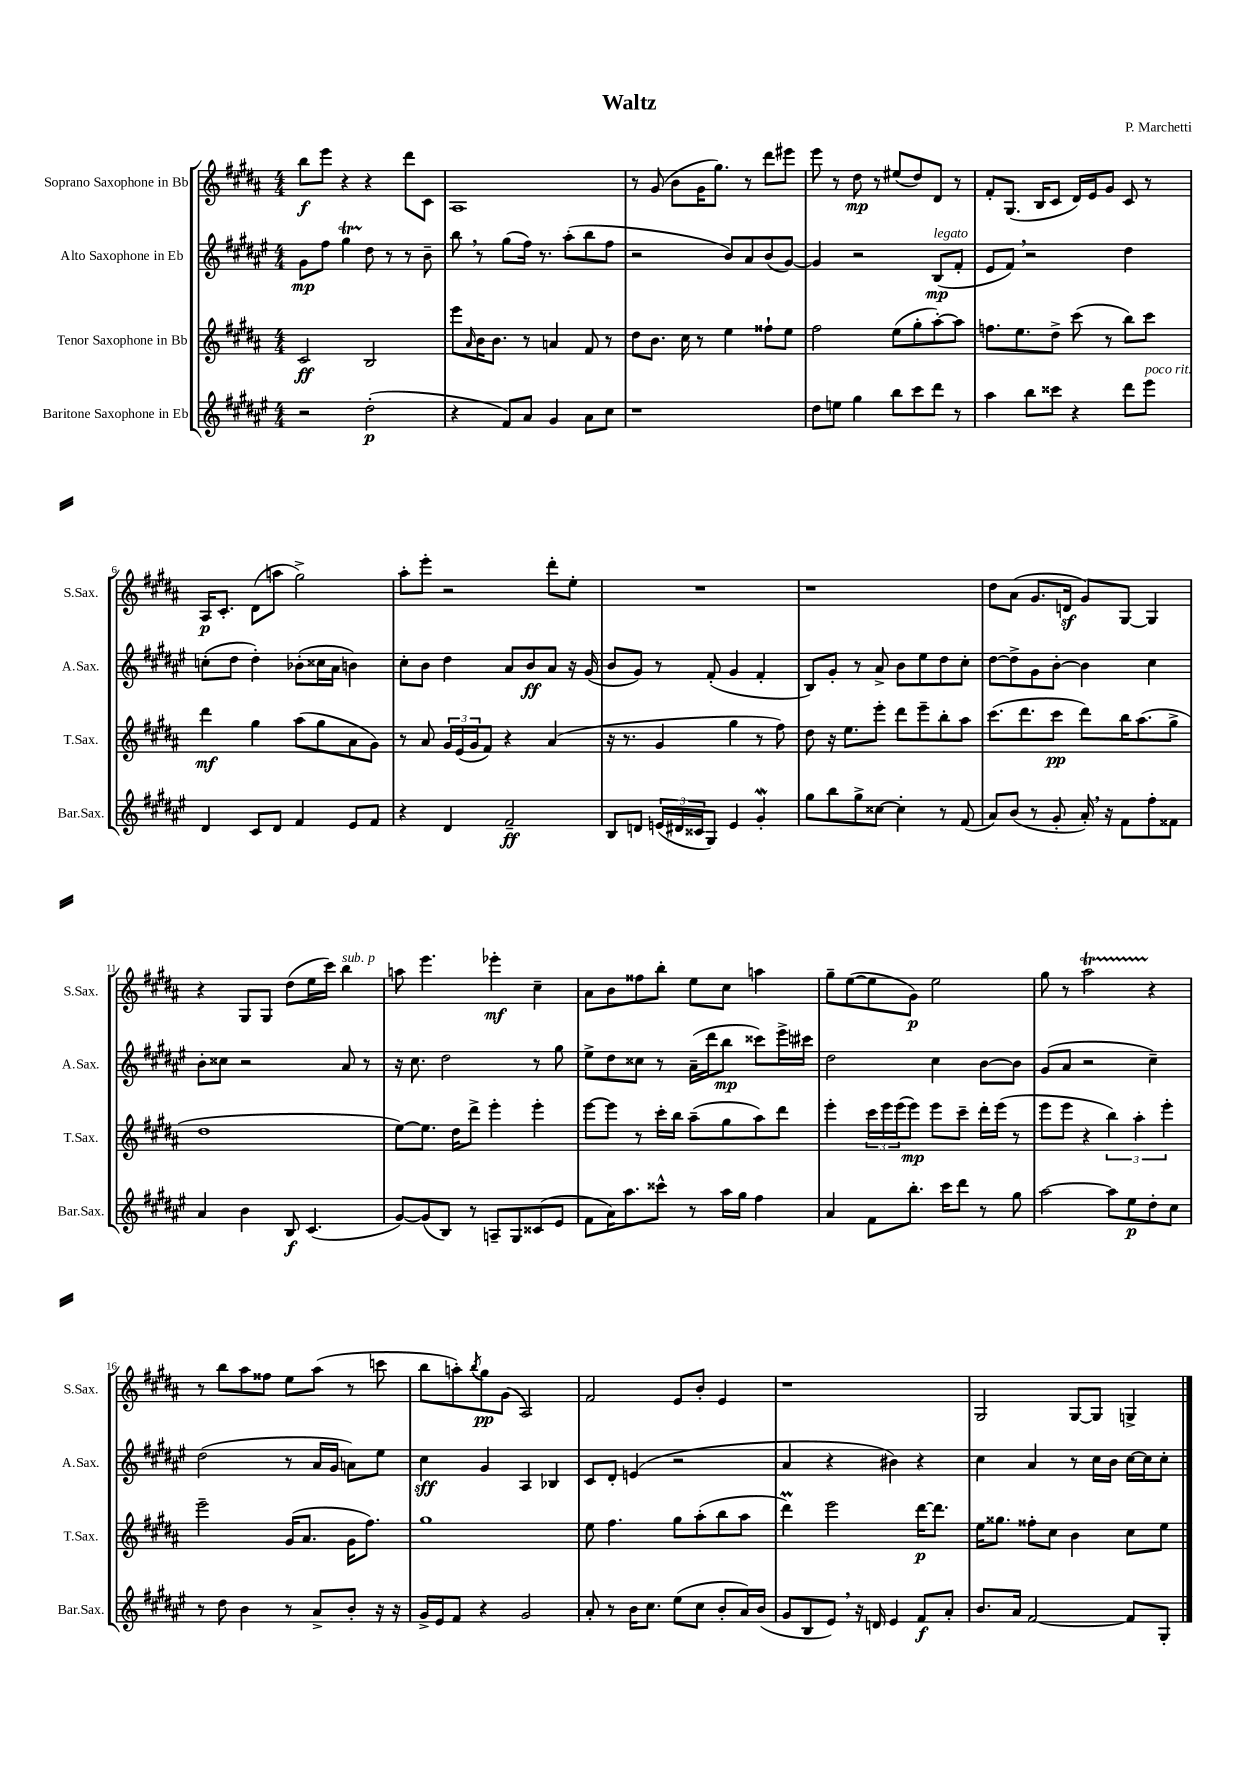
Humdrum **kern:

**kern	**kern	**kern	**kern
*staff4	*staff3	*staff2	*staff1
*clefG2	*clefG2	*clefG2	*clefG2
*k[f#c#g#d#a#e#]	*k[f#c#g#d#a#]	*k[f#c#g#d#a#e#]	*k[f#c#g#d#a#]
*M4/4	*M4/4	*M4/4	*M4/4
2r	2c#/	8g#\L	8bb\L
.	.	8ff#\J	8eee\J
.	.	4gg#\	4r
(2dd#'\	2B/	8dd#\	4r
.	.	8r	.
.	.	8r	8ddd#\L
.	.	8b~\	8c#\J
=	=	=	=
4r	8eee\L	8bb\	1A#
.	16qqa#/	.	.
.	16b\K	8r	.
.	8.b\J	.	.
8f#/L)	.	(8gg#\L	.
8a#/J	8r	16ff#\Jk)	.
.	.	8.r	.
4g#/	4a/	.	.
.	.	(8aa#'\L	.
8a#\L	8f#/	8bb\	.
8cc#\J	8r	8ff#\J	.
=	=	=	=
1r	8dd#\L	2r	8r
.	8.b\J	.	(8g#/
.	.	.	8b\L
.	16cc#\	.	.
.	8r	.	16g#\K
.	.	.	8.gg#\J)
.	4ee\	8b/L)	.
.	.	8a#/	8r
.	8ff##`\L	(8b/	8ddd#\L
.	8ee\J	[8g#/J)	8eee#\J
=	=	=	=
8dd#\L	2ff#\	4g#/]	8eee\
8ee\J	.	.	8r
4gg#\	.	2r	8dd#\
.	.	.	8r
8bb\L	(8ee\L	.	(8ee#/L
8ccc#\	8gg#'\	.	8dd#/)
8ddd#\J	[8aa#'\)	(8B/L	8d#/J
8r	8aa#\]J	8f#'/J	8r
=	=	=	=
4aa#\	8.ff\L	8e#/L	8f#'/L
.	.	8f#/J)	(8.G#/J
.	8.ee\	.	.
8bb\L	.	2r	.
.	.	.	16B/LK
8ccc##\J	8dd#^\J	.	8c#/J
4r	(8ccc#\	.	16d#/LL)
.	.	.	16e/J
.	8r	.	8g#/J
8ddd#\L	8bb\L)	4dd#\	8c#/
8eee#\J	8ccc#\J	.	8r
=	=	=	=
4d#/	4ddd#\	(8cc'\L	16A#/LK
.	.	.	8.c#'/J
.	.	8dd#\J	.
8c#/L	4gg#\	4dd#'\)	(8d#\L
8d#/J	.	.	8aa\J
4f#/	(8aa#\L	(8b-'\L	2gg#^\)
.	8gg#\	16cc##\L	.
.	.	16a#\JJ	.
8e#/L	8a#\	4b\)	.
8f#/J	8g#\J)	.	.
=	=	=	=
4r	8r	8cc#'\L	8aa#'\L
.	8a#/	8b\J	8eee'\J
4d#/	24g#/LL	4dd#\	2r
.	(24e/	.	.
.	24g#/J	.	.
.	8f#/J)	.	.
2f#~/	4r	8a#/L	.
.	.	8b/	.
.	(4a#/	8a#/J	8ddd#'\L
.	.	16r	8ee'\J
.	.	(16g#/	.
=	=	=	=
8B/L	16r	8b/L	1r
.	8.r	.	.
8d/J	.	8g#/J)	.
(24e/LL	4g#/	8r	.
24d#/	.	.	.
24c##/J	.	.	.
8G#/J)	.	(8f#'/	.
4e/	4gg#\	4g#/	.
4g#'/	8r	4f#'/	.
.	8ff#\)	.	.
=	=	=	=
8gg#\L	8dd#\	8B/L)	1r
8bb\	16r	8g#'/J	.
.	8.ee\L	.	.
8gg#^\	.	8r	.
[8cc##\J	8eee'\J	8a#^/	.
4cc##'\]	8ddd#\L	8b\L	.
.	8eee~\	8ee#\	.
8r	8bb'\	8dd#\	.
(8f#/	8aa#\J	8cc#'\J	.
=	=	=	=
8a#/L)	(8.ccc#\L	[8dd#\L	8dd#\L
(8b/J	.	8dd#^\]	(8a#\J
.	8.ddd#\	.	.
8r	.	8g#\	8.g#/L
8g#'/	8ccc#\J	[8b'\J	.
.	.	.	16d/Jk
16a#'/)	8ddd#\L)	4b\]	8g#/L)
16r	.	.	.
8f#\L	16bb\K	.	[8G#/J
.	(8.aa#\	.	.
8ff#'\	.	4cc#\	4G#/]
8f##\J	8gg#^\J	.	.
=	=	=	=
4a#/	1dd#	8b'\L	4r
.	.	8cc##\J	.
4b\	.	2r	8G#/L
.	.	.	8G#/J
8B/	.	.	(8dd#\L
(4.c#/	.	.	16ee\L
.	.	.	16ccc#\JJ)
.	.	8a#/	4bb\
.	.	8r	.
=	=	=	=
[8g#/L)	[8ee\L)	16r	8aa\
.	.	8.cc#\	.
(8g#/]	8.ee\]J	.	4.eee\
8B/J)	.	2dd#\	.
.	16dd#\LK	.	.
8r	8ddd#^\J	.	.
8A~/L	4eee'\	.	4eee-'\
8G#/	.	.	.
(8c##/	4eee'\	8r	4cc#~\
8e#/J	.	8gg#\	.
=	=	=	=
8f#\L	[8eee\L	8ee#^\L	8a#\L
16a#\K)	8eee\]J	8dd#\	8b\
8.aa#\	.	.	.
.	8r	8cc##\J	8ff##\
8ccc##^^\J	16ccc#'\LL	8r	8bb'\J
.	16bb\JJ	.	.
8r	(8aa#~\L	(16a#~\LL	8ee\L
.	.	16ddd#\J	.
16aa#\LL	8gg#\	8bb\J	8cc#\J
16gg#\JJ	.	.	.
4ff#\	8aa#\)	8ccc##\L)	4aa\
.	8ddd#\J	16eee#^\L	.
.	.	16ccc#\JJ	.
=	=	=	=
4a#/	4eee'\	2dd#\	8gg#~\L
.	.	.	([8ee\
8f#\L	24ccc#\LL	.	8ee\]
.	24eee\	.	.
.	(24eee\J	.	.
8.bb'\J	8eee\J)	.	8g#\J)
.	8eee\L	4cc#\	2ee\
16ccc#\LK	.	.	.
8ddd#\J	8ccc#~\J	.	.
8r	16ddd#'\LL	[8b\L	.
.	(16eee\JJ	.	.
8gg#\	8r	8b\]J	.
=	=	=	=
[2aa#\	8eee\L	(8g#/L	8gg#\
.	8eee\J	8a#/J	8r
.	4r	2r	2aa#\
8aa#\]L	6bb\)	.	.
8ee#\	.	.	.
.	6aa#'\	.	.
8dd#'\	.	4cc#~\)	4r
.	6eee'\	.	.
8cc#\J	.	.	.
=	=	=	=
8r	2eee~\	(2dd#\	8r
8dd#\	.	.	8bb\L
4b\	.	.	8aa#\
.	.	.	8ff##\J
8r	(16g#/LK	8r	8ee\L
.	8.a#/J	.	.
8a#^/L	.	16a#/LL	(8aa#\J
.	.	16g#/JJ	.
8b'/J	16g#\LK	8a\L)	8r
.	8.ff#\J)	.	.
16r	.	8ee#\J	8ccc\
16r	.	.	.
=	=	=	=
16g#^/LL	1gg#	4cc#\	8bb\L
16e#/J	.	.	.
8f#/J	.	.	8aa'\)
.	.	.	8qbb/
4r	.	4g#/	8gg#\
.	.	.	(8g#\J
2g#/	.	4A#/	2A#/)
.	.	4B-/	.
=	=	=	=
8a#'/	8ee\	8c#/L	2f#/
8r	4.ff#\	8d#'/J	.
16b\LK	.	(4e/	.
8.cc#\J	.	.	.
(8ee#\L	8gg#\L	2r	8e/L
8cc#\J	(8aa#'\	.	8b'/J
8b'/L	8bb\	.	4e/
16a#/L)	8aa#\J	.	.
(16b/JJ	.	.	.
=	=	=	=
8g#/L	4ddd#\)	4a#/	1r
8B/	.	.	.
8e#/J)	2eee\	4r	.
16r	.	.	.
16d/	.	.	.
4e#/	.	4b#\)	.
8f#/L	[16ddd#\LK	4r	.
.	8.ddd#\]J	.	.
8a#'/J	.	.	.
=	=	=	=
8.b/L	16ee\LK	4cc#\	2G#/
.	8.gg##\J	.	.
16a#/Jk	.	.	.
[2f#/	8ff##'\L	4a#/	.
.	8cc#\J	.	.
.	4b\	8r	[8G#/L
.	.	16cc#\LL	8G#/]J
.	.	16b\JJ	.
8f#/]L	8cc#\L	[16cc#\LL	4G^/
.	.	16cc#\]J	.
8G#'/J	8ee\J	8cc#'\J	.
==	==	==	==
*-	*-	*-	*-
